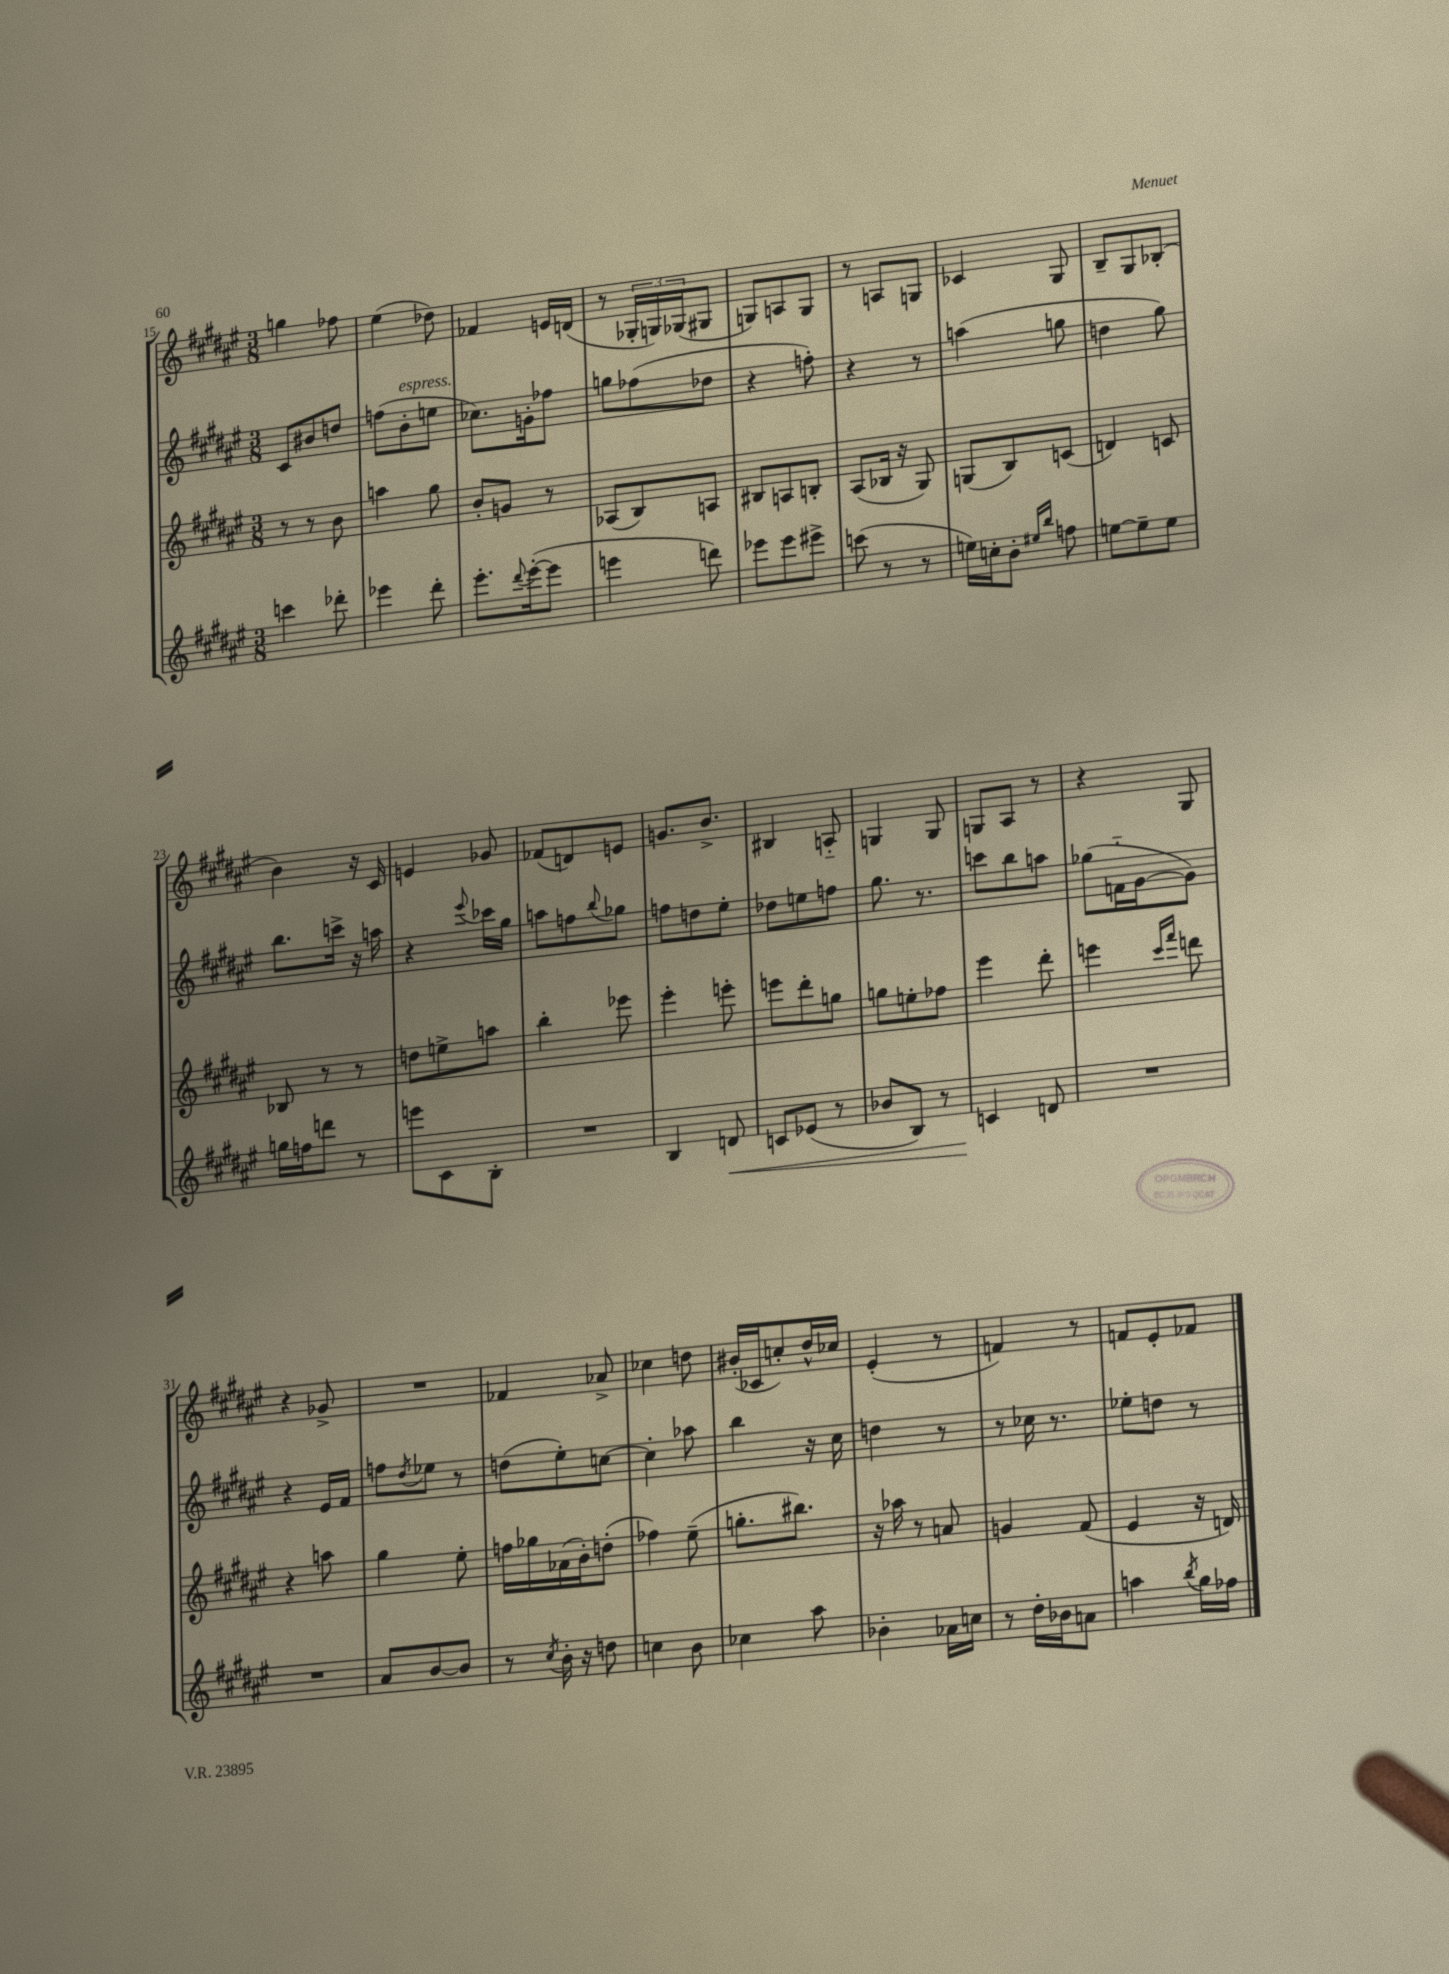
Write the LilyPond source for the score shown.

<<
\new StaffGroup <<
\new Staff = "s0" {
    \clef treble \key fis \major \numericTimeSignature \time 3/8
    g''4 fes''8 |
    eis''4( des''8) |
    fes'4 e'16 d'16( |
    r8 \tuplet 3/2 { ges16-. g16) ges16( } gis8 |
    g8) a8 g8 |
    r8 a8 g8 |
    ces'4 gis8 |
    b8-- gis8 bes8-.( |
    b'4) r16 cis'16 |
    e'4 ges'8 |
    fes'8( d'8) e'8 |
    g'8. b'8.-> |
    bis4 a8-_ |
    g4 g8 |
    g8 ais8 r8 |
    r4 gis8 |
    r4 ges'8-> |
    R4. |
    fes'4 aes'8-> |
    ces''4 d''8 |
    bis'16-.( ces'16 c''8-.) dis''16-^ ces''16 |
    eis'4-.( r8 |
    f'4) r8 |
    f'8 eis'8-. fes'8 \bar "|." |
}
\new Staff = "s1" {
    \clef treble \key fis \major \numericTimeSignature \time 3/8
    cis'8 bis'8 d''8 |
    f''8( b'8-.^\markup { \italic "espress." } e''8 |
    ces''8.) g'16-. fes''8 |
    g''8 fes''8( des''8 |
    r4 f''8-.) |
    r4 r8 |
    a''4( g''8 |
    d''4 gis''8) |
    b''8. c'''16-> r16 a''16 |
    r4 \appoggiatura { eis'''8 } ces'''16 gis''16 |
    a''8 f''8 \appoggiatura { b''8 } ges''8 |
    f''8 d''8 eis''8-. |
    des''8 e''8 f''8 |
    gis''8. r8. |
    c'''8 b''8 a''8 |
    ges''8( f'16-_ gis'16~ gis'8) |
    r4 eis'16 fis'16 |
    f''8 \acciaccatura { dis''8 } ees''8 r8 |
    d''8( eis''8-.) c''8~ |
    c''4-. aes''8 |
    b''4 r16 cis''16 |
    d''4 r8 |
    r8 ces''16 r8. |
    ees''8-. d''8 r8 \bar "|." |
}
\new Staff = "s2" {
    \clef treble \key fis \major \numericTimeSignature \time 3/8
    r8 r8 b'8 |
    a''4 gis''8 |
    b'8-. g'8 r8 |
    aes8( b8) a8 |
    bis8 a8 b8-. |
    ais8( bes16 r16 gis8) |
    g8( b8) c'8( |
    d'4) c'8 |
    bes8 r8 r8 |
    d''8 e''8-> a''8 |
    b''4-. ees'''8 |
    eis'''4-. e'''8-. |
    e'''8 dis'''8-. g''8 |
    g''8 e''8-. fes''8 |
    eis'''4 dis'''8-. |
    e'''4 \grace { cis'''16 fis'''16 } d'''8 |
    r4 a''8 |
    gis''4 eis''8-. |
    f''16 ges''16 aes'16( b'16-.) d''8-.( |
    fes''4) eis''8--( |
    g''8.-. bis''8.) |
    r16 aes''16 r8 a'8 |
    g'4 fis'8( |
    eis'4 r16 d'16) \bar "|." |
}
\new Staff = "s3" {
    \clef treble \key fis \major \numericTimeSignature \time 3/8
    c'''4 des'''8-. |
    ees'''4 dis'''8-. |
    eis'''8.-. \appoggiatura { dis'''8 } eis'''16~-.( eis'''8 |
    e'''4 d'''8) |
    ees'''8 ees'''8 eis'''8-> |
    c'''8( r8 r8 |
    e''16) c''16-. b'8-. \grace { eis''16 b''16 } f''8 |
    e''8~ e''8-- e''8 |
    g''16 f''16 d'''8 r8 |
    e'''8 cis'8 b8-. |
    R4. |
    b4 d'8\< |
    c'8 ees'8( r8 |
    bes'8 b8) r8 |
    c'4\! d'8 |
    R4. |
    R4. |
    ais'8 b'8~ b'8 |
    r8 \acciaccatura { cis''8 } b'16-. r16 d''8 |
    c''4 b'8 |
    ces''4 ais''8 |
    bes'4-. aes'16 c''16 |
    r8 dis''16-. bes'16 a'8 |
    a''4 \acciaccatura { b''8 } gis''16 fes''16 \bar "|." |
}
>>
>>
\layout { \context { \Score currentBarNumber = #15 } }
